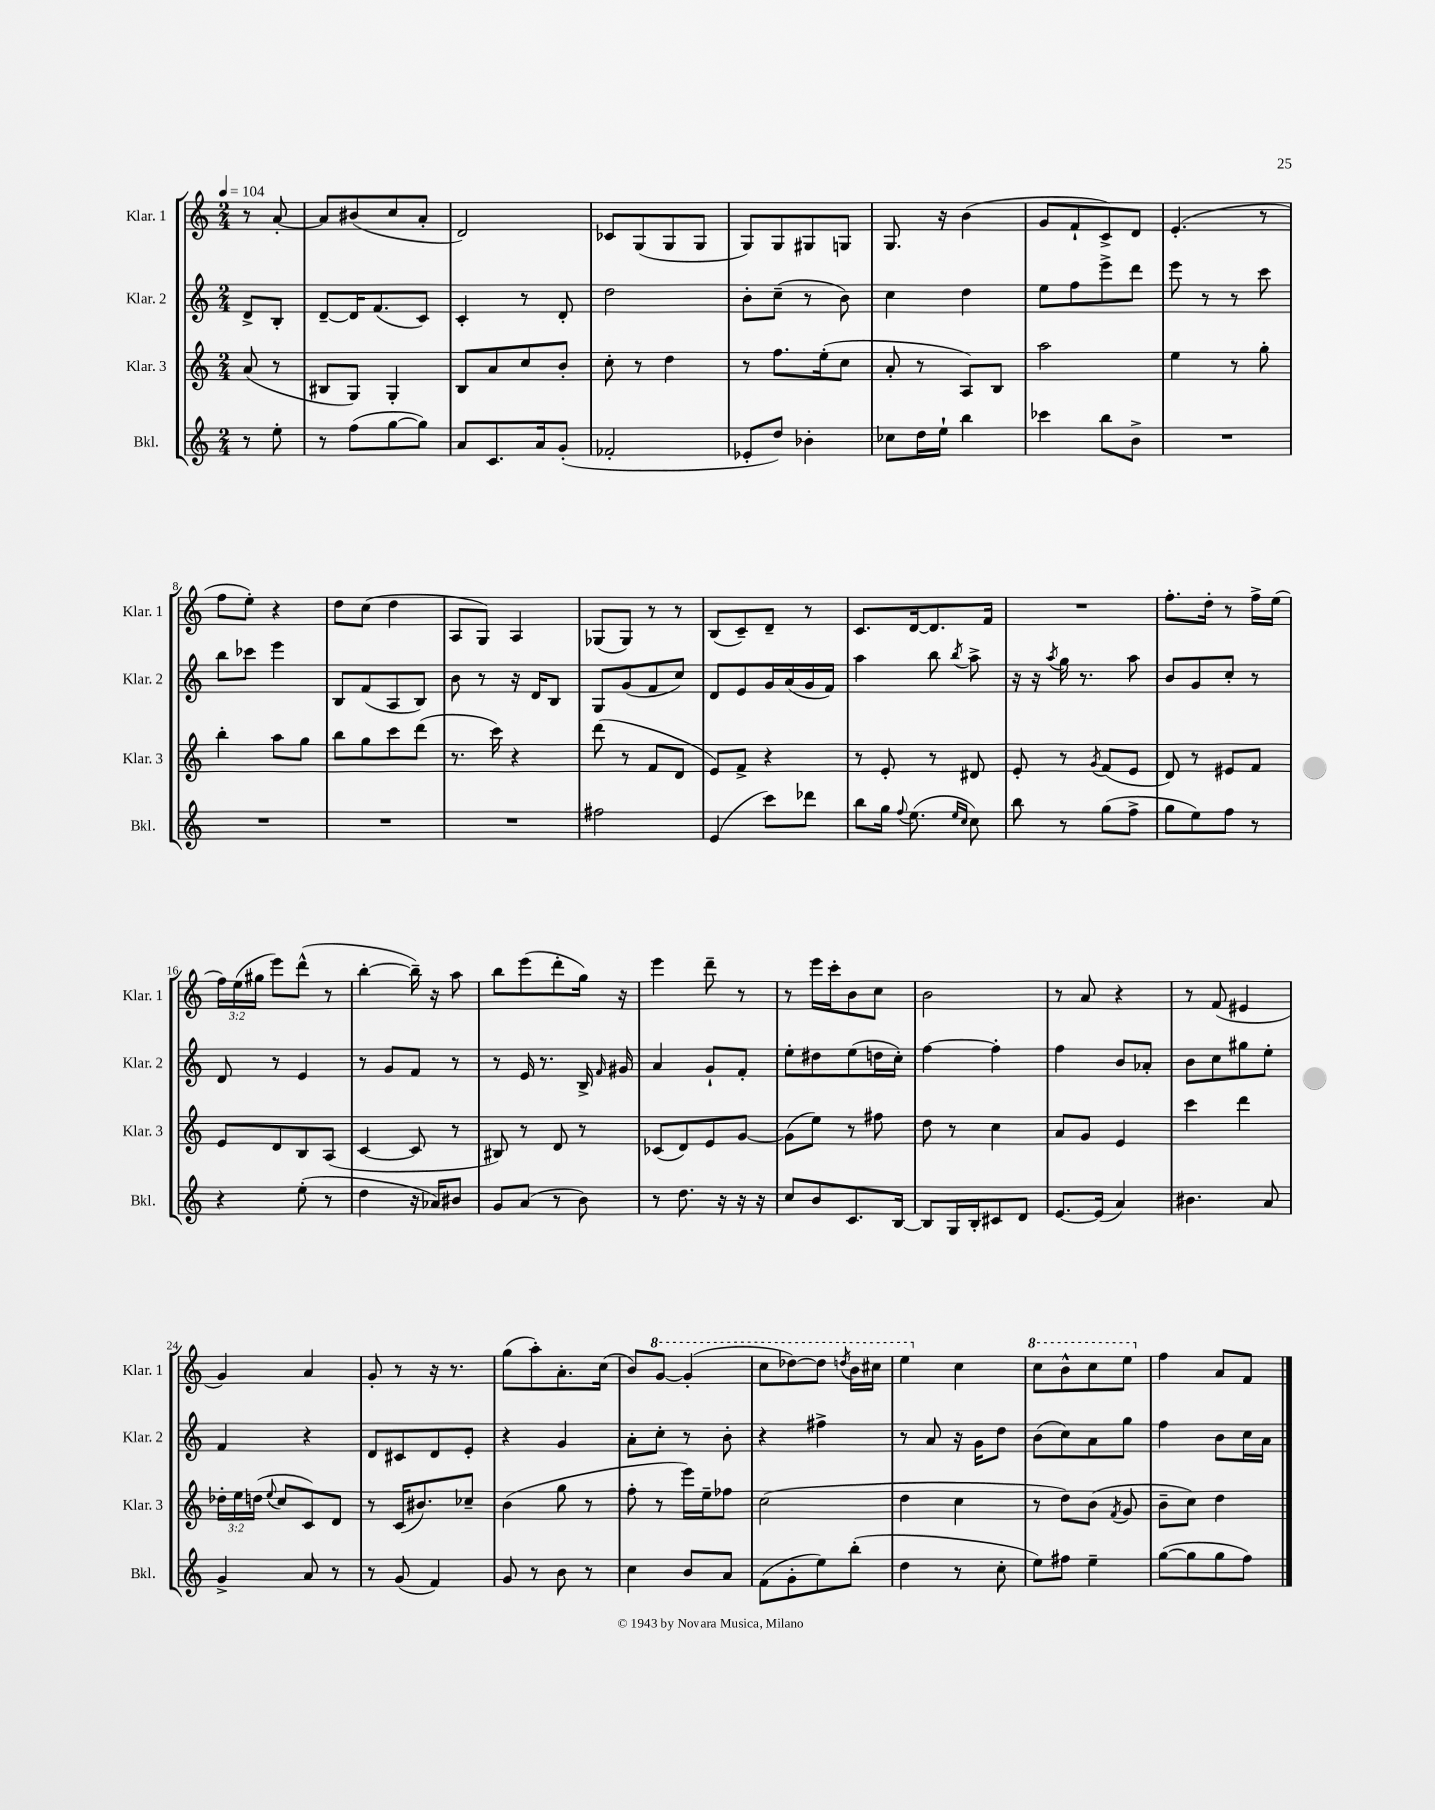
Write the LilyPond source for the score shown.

<<
\new StaffGroup <<
\new Staff = "s0" \with { instrumentName = "Klar. 1" shortInstrumentName = "Klar. 1" } {
    \clef treble \key c \major \numericTimeSignature \time 2/4 \override Staff.TupletNumber.text = #tuplet-number::calc-fraction-text \partial 4 \tempo 4 = 104
    \autoBeamOff r8 a'8~-. |
    a'8[ bis'8( c''8 a'8]-. |
    d'2) |
    ces'8[ g8( g8 g8] |
    g8[) g8 gis8 g8] |
    g8. r16 b'4( |
    g'8[ f'8-! c'8->) d'8] |
    e'4.-.( r8 |
    f''8[ e''8]-.) r4 |
    d''8[ c''8]( d''4 |
    a8[ g8]) a4 |
    ges8[( ges8]) r8 r8 |
    b8[( c'8--) d'8]-- r8 |
    c'8.[ d'16~ d'8. f'16] |
    R2 |
    f''8.[-. d''16]-. r8 f''16[-> e''16]( |
    \tuplet 3/2 { f''16[) e''16( gis''16] } e'''8[) d'''8]-^( r8 |
    b''4~-. b''16--) r16 a''8 |
    b''8[ e'''8( d'''8-. g''16]) r16 |
    e'''4 d'''8-- r8 |
    r8 e'''16[ c'''16-. b'8 c''8] |
    b'2 |
    r8 a'8 r4 |
    r8 f'8( eis'4 |
    g'4) a'4 |
    g'8-. r8 r16 r8. |
    g''8[( a''8-.) a'8.-. c''16]( |
    b'8[) \ottava #1 g''8]~ g''4-.( |
    c'''8[ des'''8~) des'''8] \acciaccatura { d'''8 } b''16[ cis'''16] |
    e'''4 \ottava #0 c''4 |
    \ottava #1 c'''8[ b''8-^ c'''8 e'''8] \ottava #0 |
    f''4 a'8[ f'8] \bar "|." |
}
\new Staff = "s1" \with { instrumentName = "Klar. 2" shortInstrumentName = "Klar. 2" } {
    \clef treble \key c \major \numericTimeSignature \time 2/4 \partial 4
    \autoBeamOff d'8[-> b8]-. |
    d'8[~-- d'16 f'8.( c'8]) |
    c'4-. r8 d'8-. |
    d''2 |
    b'8[-. c''8]--( r8 b'8) |
    c''4 d''4 |
    e''8[ f''8 e'''8-> d'''8] |
    e'''8 r8 r8 c'''8 |
    b''8[ ces'''8] e'''4 |
    b8[ f'8( a8 b8]) |
    b'8 r8 r16 d'16[ b8] |
    g8[ g'8( f'8 c''8]) |
    d'8[ e'8 g'16 a'16( g'16 f'16]) |
    a''4 b''8 \acciaccatura { b''8 } a''8-> |
    r16 r16 \acciaccatura { a''8 } g''16 r8. a''8 |
    b'8[ g'8 c''8]-. r8 |
    d'8 r8 e'4 |
    r8 g'8[ f'8] r8 |
    r8 e'16 r8. b16-> \grace { f'16 } gis'16 |
    a'4 g'8[-! f'8]-. |
    e''8[-. dis''8 e''8( d''16 c''16]-.) |
    f''4~ f''4-. |
    f''4 b'8[ aes'8]-. |
    b'8[ c''8 gis''8 e''8]-. |
    f'4 r4 |
    d'8[ cis'8 d'8 e'8]-. |
    r4 g'4 |
    a'8[-. c''8]-. r8 b'8-. |
    r4 fis''4-> |
    r8 a'8 r16 g'16[ d''8] |
    b'8[( c''8) a'8 g''8] |
    f''4 b'8[ c''16 a'16] \bar "|." |
}
\new Staff = "s2" \with { instrumentName = "Klar. 3" shortInstrumentName = "Klar. 3" } {
    \clef treble \key c \major \numericTimeSignature \time 2/4 \override Staff.TupletNumber.text = #tuplet-number::calc-fraction-text \partial 4
    \autoBeamOff a'8( r8 |
    bis8[ g8]) g4-. |
    b8[ a'8 c''8 b'8]-. |
    c''8-. r8 d''4 |
    r8 f''8.[ e''16-.( c''8] |
    a'8-. r8 a8[) b8] |
    a''2 |
    e''4 r8 g''8-. |
    b''4-. a''8[ g''8] |
    b''8[ g''8 c'''8 d'''8]( |
    r8. c'''16) r4 |
    d'''8( r8 f'8[ d'8] |
    e'8[) f'8]-> r4 |
    r8 e'8-. r8 dis'8 |
    e'8-. r8 \acciaccatura { g'8 } f'8[( e'8] |
    d'8) r8 eis'8[ f'8] |
    e'8[ d'8 b8 a8]( |
    c'4~ c'8 r8 |
    bis8) r8 d'8 r8 |
    ces'8[( d'8) e'8 g'8]~ |
    g'8[( e''8]) r8 fis''8 |
    d''8 r8 c''4 |
    a'8[ g'8] e'4 |
    c'''4 d'''4 |
    \tuplet 3/2 { des''16[-. e''16 d''16]( } \appoggiatura { e''8 } c''8[ c'8) d'8] |
    r8 c'16[( bis'8.) ces''8]-- |
    b'4( g''8 r8 |
    f''8-. r8 e'''16[) e''16-- fes''8] |
    c''2( |
    d''4 c''4 |
    r8 d''8[) b'8]( \acciaccatura { f'8 } g'8 |
    b'8[-- c''8]) d''4 \bar "|." |
}
\new Staff = "s3" \with { instrumentName = "Bkl." shortInstrumentName = "Bkl." } {
    \clef treble \key c \major \numericTimeSignature \time 2/4 \partial 4
    \autoBeamOff r8 e''8-. |
    r8 f''8[( g''8~ g''8]) |
    a'8[ c'8. a'16 g'8]-.( |
    fes'2-. |
    ees'8[-. d''8]) bes'4-. |
    ces''8[ d''16 e''16]-! b''4 |
    ces'''4 b''8[ b'8]-> |
    R2 |
    R2 |
    R2 |
    R2 |
    fis''2 |
    e'4( c'''8[) des'''8] |
    b''8[ g''16] \appoggiatura { f''8 } e''8.( \grace { e''16[ c''16] } c''8) |
    b''8 r8 g''8[( f''8]-> |
    g''8[ e''8) f''8] r8 |
    r4 e''8-.( r8 |
    d''4 r16 aes'16[) bis'8] |
    g'8[ a'8]( r8 b'8) |
    r8 d''8. r16 r16 r16 |
    c''8[ b'8 c'8. b16]~ |
    b8[ g16 b16-. cis'8 d'8] |
    e'8.[~ e'16]( a'4) |
    bis'4. a'8 |
    g'4-> a'8 r8 |
    r8 g'8( f'4) |
    g'8 r8 b'8 r8 |
    c''4 b'8[ a'8] |
    f'8[( g'8-. e''8) b''8]-.( |
    d''4 r8 c''8-. |
    e''8[) fis''8] e''4-- |
    g''8[~( g''8 g''8 f''8]) \bar "|." |
}
>>
>>
